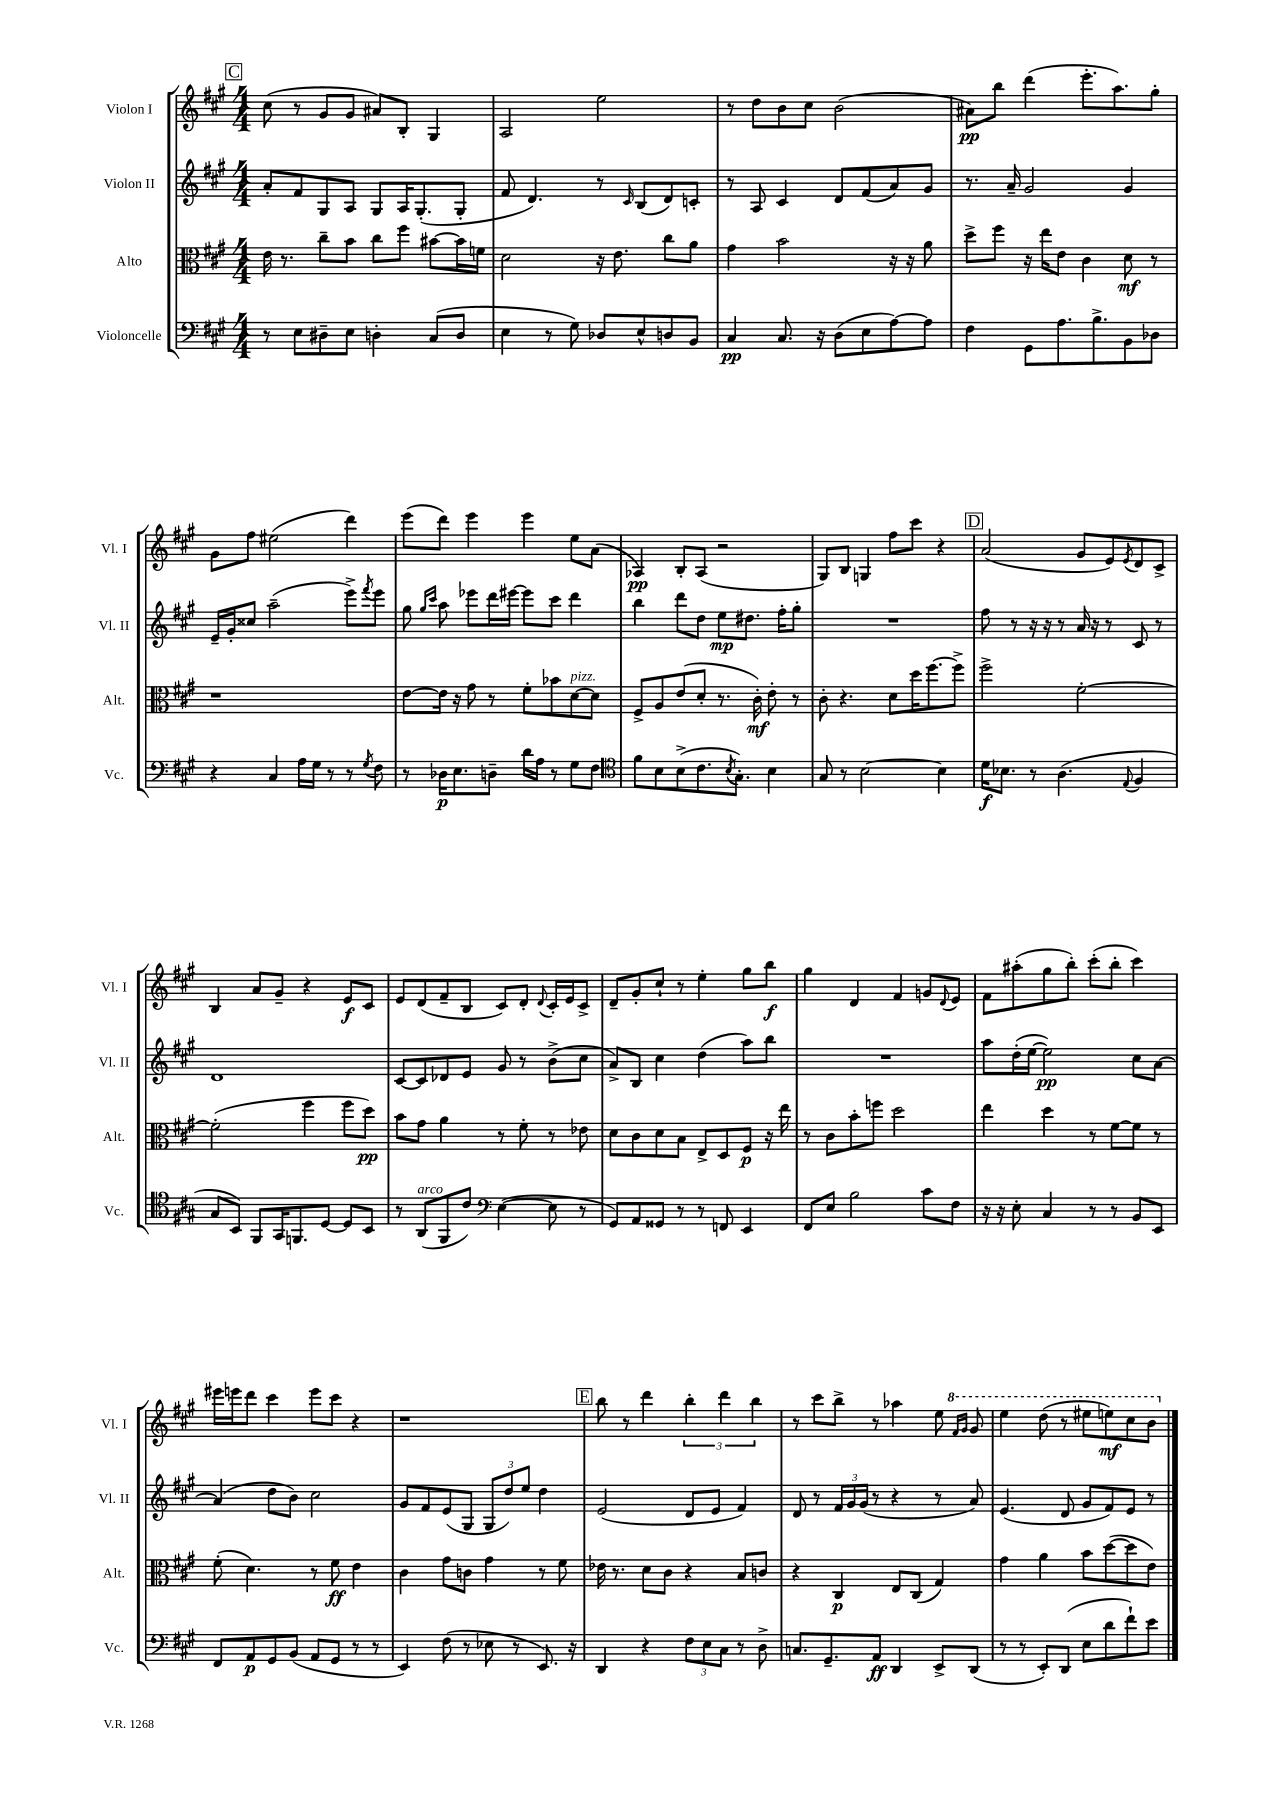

**kern	**kern	**kern	**kern
*staff4	*staff3	*staff2	*staff1
*clefF4	*clefC3	*clefG2	*clefG2
*k[f#c#g#]	*k[f#c#g#]	*k[f#c#g#]	*k[f#c#g#]
*M4/4	*M4/4	*M4/4	*M4/4
8r	16e	8a'	(8cc#
.	8.r	.	.
8E	.	8f#	8r
8D#~	8cc#~	8G#	8g#
8E	8b	8A	8g#
4D'	8cc#	8G#	8a#)
.	8ff#	16A	8B'
.	.	(8.G#'	.
(8C#	[8b#	.	4G#
8D	16b#]	8G#'	.
.	16f	.	.
=	=	=	=
4E	2d	8f#	2A
.	.	4.d)	.
8r	.	.	.
8G#)	.	.	.
8D-	16r	8r	2ee
.	8.e	.	.
.	.	16qqc#	.
8E^^	.	(8B	.
8D	8cc#	8d)	.
8BB	8a	8c'	.
=	=	=	=
4C#	4g#	8r	8r
.	.	8A	8dd
8.C#	2b	4c#	8b
.	.	.	8cc#
16r	.	.	.
(8D	.	8d	(2b
8E	.	(8f#	.
[8A)	16r	8a)	.
.	16r	.	.
8A]	8a	8g#	.
=	=	=	=
4F#	8dd^	8.r	8a#)
.	8ff#	.	8bb
.	.	16a~	.
8GG#	16r	2g#	(4ddd
.	16ee	.	.
8.A	8e	.	.
.	4c#	.	8.eee'
8.B^	.	.	.
.	.	.	8.aa)
8BB	8d	4g#	.
8D-	8r	.	8gg#'
=	=	=	=
4r	1r	16e~	8g#
.	.	16g#'	.
.	.	8cc##	8ff#
4C#	.	(2aa~	(2ee#
16A	.	.	.
16G#	.	.	.
8r	.	.	.
8r	.	8eee^)	4ddd)
8qG#	.	8qfff#	.
8F#	.	8eee	.
=	=	=	=
8r	[8e	8gg#	(8eee
.	.	16qqgg#	.
.	.	16qqccc#	.
16D-	16e]	8aa	8ddd)
8.E	16r	.	.
.	8g#	8eee-	4eee
8D~	8r	16ddd	.
.	.	[16eee#	.
16d	8f#'	8eee#]	4eee
16A	.	.	.
8r	8b-	8ccc#	.
8G#	[8d	4ddd	8ee
8F#	8d]	.	(8a
=	=	=	=
*clefC4	*	*	*
8f#	8F#^	4bb	4A-)
8B	8A	.	.
(8B^	(8e	8ddd	8B'
8.c#	8d'	8dd	(8A-
.	8.r	8ee	2r
8qB	.	.	.
8.G#')	.	.	.
.	.	8.dd#	.
.	16c#')	.	.
4B	8e'	.	.
.	.	16ff#'	.
.	8r	8gg#'	.
=	=	=	=
8G#	8c#'	1r	8G#)
8r	4.r	.	8B
[2B	.	.	4G
.	8d	.	8ff#
.	16dd	.	8ccc#
.	[8.ff#	.	.
4B]	.	.	4r
.	8ff#^]	.	.
=	=	=	=
16d	2ff#^	8ff#	(2a
8.B-	.	.	.
.	.	8r	.
8r	.	16r	.
.	.	16r	.
(4.A	.	8r	.
.	[2f#'	16a	8g#
.	.	16r	.
.	.	8r	8e)
8qqE	.	.	8qe
4F#	.	8c#	8d
.	.	8r	8c#^
=	=	=	=
8G#	(2f#']	1d	4B
8BB)	.	.	.
8FF#	.	.	8a
16GG#	.	.	8g#~
8.FF	.	.	.
.	4ff#	.	4r
[8D	.	.	.
8D]	8ff#	.	8e
8BB	8dd)	.	8c#
=	=	=	=
8r	8b	[8c#	8e
(8AA	8g#	8c#]	(8d
8FF#	4a	8d-	8f#~
8c#)	.	8e	8B
*clefF4	*	*	*
([4E	8r	8g#	8c#)
.	8f#'	8r	8d'
.	.	.	8qqd
8E]	8r	(8b^	16c#'
.	.	.	16e
8r	8e-	8cc#	8c#^
=	=	=	=
8GG#)	8d	8a^)	8d~
8AA	8c#	8B	8g#'
8GG##	8d	4cc#	8cc#`
8r	8B	.	8r
8r	8E^	(4dd	4ee'
8FF	8D	.	.
4EE	8F#	8aa)	8gg#
.	16r	8bb	8bb
.	16ee	.	.
=	=	=	=
8FF#	8r	1r	4gg#
8E	8c#	.	.
2B	8b'	.	4d
.	8ff	.	.
.	2dd	.	4f#
8c#	.	.	8g
.	.	.	8qqd
8F#	.	.	8e
=	=	=	=
16r	4ee	8aa	8f#
16r	.	.	.
8E'	.	(16dd'	(8aa#'
.	.	[16ee	.
4C#	4dd	2ee])	8gg#
.	.	.	8bb')
8r	8r	.	(8ccc#'
8r	[8f#	.	8bb'
8BB	8f#]	8cc#	4ccc#)
8EE	8r	[8a	.
=	=	=	=
8FF#	(8f#'	(4a]	16eee#
.	.	.	16eee
8AA	4.d)	.	8ddd
8GG#	.	8dd	4ccc#
(8BB	.	8b)	.
8AA	8r	2cc#	8eee
8GG#	8f#	.	8ccc#
8r	4e	.	4r
8r	.	.	.
=	=	=	=
4EE)	4c#	8g#	1r
.	.	8f#	.
(8F#	8g#	(8e	.
8r	8c	8G#	.
8E-	4g#	12G#	.
.	.	12dd)	.
8r	.	.	.
.	.	12ee	.
8.EE)	8r	4dd	.
.	8f#	.	.
16r	.	.	.
=	=	=	=
4DD	16e-	(2e	8bb
.	8.r	.	.
.	.	.	8r
4r	8d	.	4ddd
.	8c#	.	.
12F#	4r	8d	6bb'
12E	.	.	.
.	.	8e	.
12C#	.	.	6ddd
8r	8B	4f#)	.
.	.	.	6bb
8D^	8c	.	.
=	=	=	=
8.C	4r	8d	8r
.	.	8r	8ccc#
8.GG#~	.	.	.
.	4C#	24f#	8bb^
.	.	24g#	.
.	.	(24g#	.
8AA	.	8r	8r
4DD	8E	4r	4aa-
.	(8C#	.	.
8EE^	4G#)	8r	8ee
.	.	.	16qqff#
.	.	.	16qqgg#
(8DD	.	8a)	8gg#
=	=	=	=
8r	4g#	(4.e	4eee
8r	.	.	.
8EE')	4a	.	(8ddd
(8DD	.	8d	8r
8E	8b	8g#	8eee#
8d	([8dd	8f#)	8eee)
8f#`)	8dd]	8e	8ccc#
8e	8e)	8r	8bb
==	==	==	==
*-	*-	*-	*-
